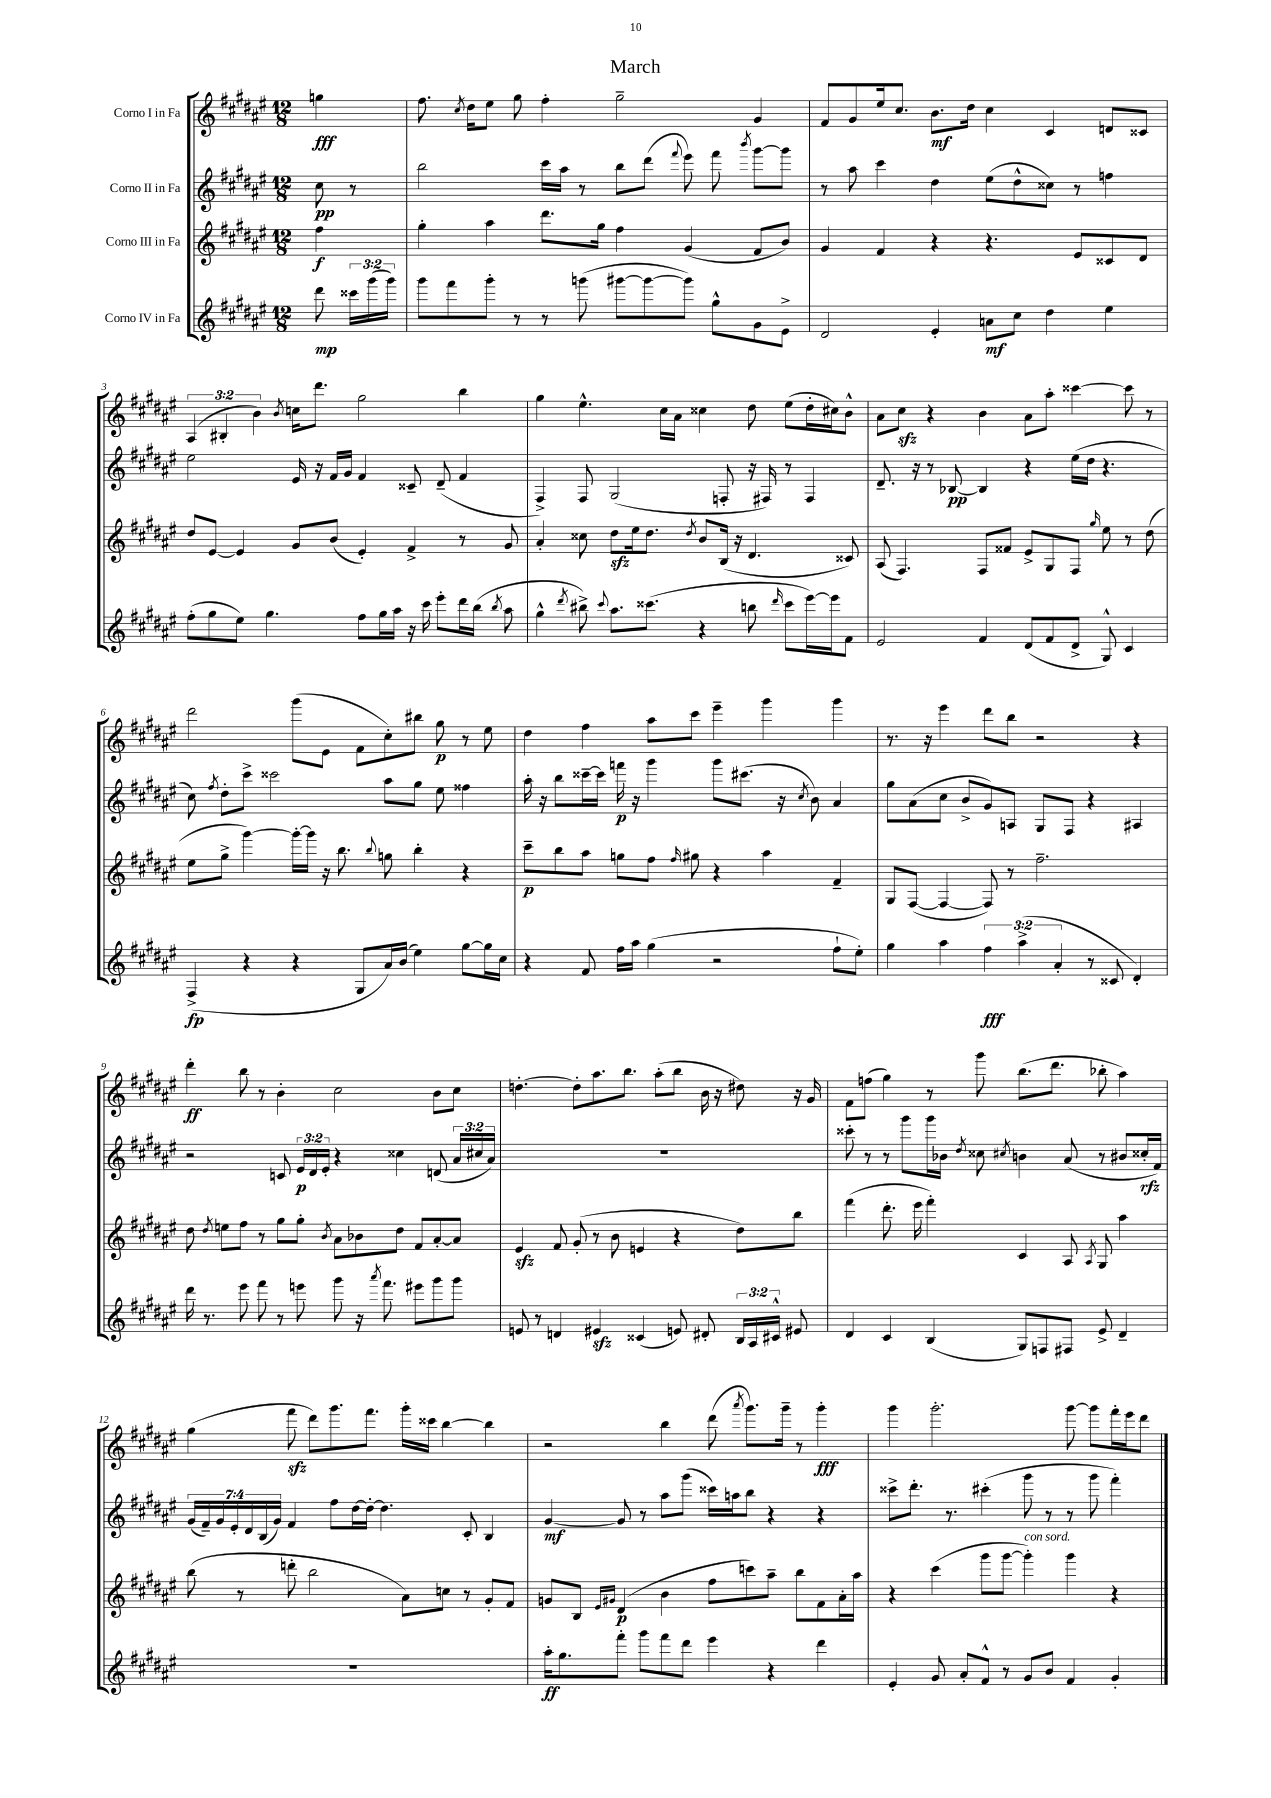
\header { title = "March" }
<<
\new StaffGroup <<
\new Staff = "s0" \with { instrumentName = "Corno I in Fa" } {
    \clef treble \key fis \major \numericTimeSignature \time 12/8 \override Staff.TupletNumber.text = #tuplet-number::calc-fraction-text \partial 4
    \autoBeamOff g''4\fff |
    fis''8. \acciaccatura { cis''8 } dis''16[ eis''8] gis''8 fis''4-. gis''2-- gis'4 |
    fis'8[ gis'8 eis''16 cis''8.] b'8.[\mf dis''16] cis''4 cis'4 d'8[ cisis'8] |
    \tuplet 3/2 { ais4( bis4-. b'4) } \acciaccatura { b'8 } c''16[ dis'''8.] gis''2 b''4 |
    gis''4 eis''4.-^ cis''16[ ais'16] cisis''4 dis''8 eis''8[( dis''16-. cis''16) b'8]-^ |
    ais'8[ cis''8]\sfz r4 b'4 ais'8[ ais''8]-. cisis'''4~ cisis'''8 r8 |
    dis'''2 gis'''8[( eis'8] fis'8[ cis''8-.) bis''8] gis''8\p r8 eis''8 |
    dis''4 fis''4 ais''8[ cis'''8] eis'''4-- gis'''4 gis'''4 |
    r8. r16 eis'''4 dis'''8[ b''8] r2 r4 |
    dis'''4-.\ff b''8 r8 b'4-. cis''2 b'8[ cis''8] |
    d''4.~-. d''8[-. ais''8. b''8.] ais''8[-.( b''8] b'16 r16 dis''8) r16 gis'16 |
    fis'8[ f''8]( gis''4) r8 gis'''8 b''8.[( dis'''8.] bes''8-. ais''4) |
    gis''4( fis'''8\sfz dis'''8[) gis'''8. fis'''8.] gis'''16[-. cisis'''16] b''4~ b''4 |
    r2 b''4 dis'''8( \acciaccatura { ais'''8 } gis'''8.[) gis'''16]-- r8 gis'''4-.\fff |
    gis'''4 gis'''2.-. gis'''8~ gis'''8[ fis'''16-. eis'''16 dis'''8] \bar "|." |
}
\new Staff = "s1" \with { instrumentName = "Corno II in Fa" } {
    \clef treble \key fis \major \numericTimeSignature \time 12/8 \override Staff.TupletNumber.text = #tuplet-number::calc-fraction-text \partial 4
    \autoBeamOff cis''8\pp r8 |
    b''2 cis'''16[ ais''16] r8 b''8[ dis'''8]( \appoggiatura { fis'''8 } eis'''8) fis'''8 \acciaccatura { b'''8 } gis'''8[~ gis'''8] |
    r8 ais''8 cis'''4 dis''4 eis''8[( dis''8-^ cisis''8]) r8 f''4 |
    eis''2 eis'16 r16 fis'16[ gis'16] fis'4 cisis'8-- dis'8--( fis'4 |
    fis4->) fis8 gis2( f8-. r16 fis16) r8 fis4 |
    dis'8.-- r16 r8 bes8~\pp bes4 r4 eis''16[( dis''16] r4. |
    cis''8) \acciaccatura { fis''8 } dis''8[-. cis'''8]-> cisis'''2 ais''8[ gis''8] eis''8 fisis''4 |
    ais''16-. r16 b''8[ cisis'''16~-- cisis'''16] f'''16\p r16 gis'''4 gis'''8[ cis'''8.]( r16 \acciaccatura { cis''8 } b'8) ais'4 |
    gis''8[ ais'8( cis''8] b'8[-> gis'8) a8] gis8[ fis8] r4 ais4 |
    r2 c'8 \tuplet 3/2 { eis'16[\p dis'16 eis'16]-. } r4 cisis''4 d'8( \tuplet 3/2 { ais'16[ cis''16 ais'16]) } |
    R1. |
    cisis'''8-. r8 r8 gis'''8[ gis'''16 bes'16] \acciaccatura { dis''8 } cisis''8 \acciaccatura { cis''8 } b'4 ais'8( r8 bis'8[ cisis''16-.\rfz fis'16]) |
    \tuplet 7/4 { gis'16[( fis'16--) gis'16 eis'16-. dis'16 b16( gis'16]) } fis'4 fis''8[ dis''16~ dis''16]~-. dis''4. cis'8-. b4 |
    gis'4~\mf gis'8 r8 ais''8[ gis'''8]( cisis'''16[) a''16 b''8] r4 r4 |
    cisis'''8[-> dis'''8.]-. r8. cis'''4-.( gis'''8 r8 r8 gis'''8 fis'''4-.) \bar "|." |
}
\new Staff = "s2" \with { instrumentName = "Corno III in Fa" } {
    \clef treble \key fis \major \numericTimeSignature \time 12/8 \partial 4
    \autoBeamOff fis''4\f |
    gis''4-. ais''4 dis'''8.[ gis''16] fis''4 gis'4( fis'8[ b'8]) |
    gis'4 fis'4 r4 r4. eis'8[ cisis'8 dis'8] |
    dis''8[ eis'8]~ eis'4 gis'8[ b'8]( eis'4-.) fis'4-> r8 gis'8 |
    ais'4-. cisis''8 dis''8[\sfz eis''16 dis''8.] \acciaccatura { dis''8 } b'8[ b16]( r16 dis'4. cisis'8) |
    ais8( fis4.) fis8[ fisis'8] eis'8[-> gis8 fis8] \grace { gis''16 } eis''8 r8 dis''8( |
    eis''8[ gis''8]-> gis'''4~) gis'''16[~-. gis'''16] r16 b''8. \appoggiatura { b''8 } g''8 b''4-. r4 |
    cis'''8[--\p b''8 ais''8] g''8[ fis''8] \grace { fis''16 } gis''8 r4 ais''4 fis'4-- |
    gis8[ fis8]~( fis4~ fis8) r8 fis''2.-- |
    dis''8 \acciaccatura { dis''8 } e''8[ fis''8] r8 gis''8[ gis''8]-. \acciaccatura { b'8 } ais'8[ bes'8 dis''8] fis'8[ ais'8~-. ais'8] |
    eis'4\sfz fis'8 gis'8-.( r8 b'8 e'4 r4 dis''8[) b''8] |
    fis'''4( dis'''8.-. eis'''16 fis'''4-.) cis'4 ais8 \acciaccatura { ais8 } gis8 ais''4 |
    b''8( r8 d'''8-. b''2 ais'8[) c''8] r8 gis'8[-. fis'8] |
    g'8[ b8] \grace { eis'16[ gis'16] } dis'4\p( b'4 fis''8[ c'''8) ais''8]-- b''8[ fis'8 ais'16-. ais''16] |
    r4 cis'''4( gis'''8[ gis'''8]~ gis'''4-.^\markup { \italic "con sord." }) gis'''4 r4 \bar "|." |
}
\new Staff = "s3" \with { instrumentName = "Corno IV in Fa" } {
    \clef treble \key fis \major \numericTimeSignature \time 12/8 \override Staff.TupletNumber.text = #tuplet-number::calc-fraction-text \partial 4
    \autoBeamOff dis'''8\mp \tuplet 3/2 { cisis'''16[ gis'''16( gis'''16]) } |
    gis'''8[ fis'''8 gis'''8]-. r8 r8 g'''8( gis'''8[~ gis'''8~ gis'''8]) gis''8[-^ gis'8 eis'8]-> |
    dis'2 eis'4-. a'8[\mf cis''8] dis''4 eis''4 |
    fis''8[-.( gis''8 eis''8]) gis''4. fis''8[ gis''16 ais''16] r16 cis'''16 eis'''8[-. dis'''16 b''16]( \acciaccatura { b''8 } ais''8 |
    gis''4-^ \acciaccatura { dis'''8 } bis''8->) \appoggiatura { cis'''8 } ais''8.[ cisis'''8.]( r4 b''8 \grace { dis'''16 } cisis'''8[ eis'''16~) eis'''16 fis'8] |
    eis'2 fis'4 dis'8[( fis'8 dis'8]-> gis8-^) cis'4 |
    fis4->\fp( r4 r4 gis8[ ais'16) b'16]( eis''4) gis''8[~ gis''16 cis''16] |
    r4 fis'8 fis''16[ ais''16] gis''4( r2 fis''8[-! eis''8]-.) |
    gis''4 ais''4 \tuplet 3/2 { fis''4\fff ais''4->( ais'4-. } r8 cisis'8 dis'4-.) |
    dis'''16 r8. eis'''8 fis'''8 r8 e'''8 gis'''8 r16 \acciaccatura { ais'''8 } fis'''8. eis'''8[ gis'''8 gis'''8] |
    e'8 r8 d'4 eis'4\sfz cisis'4( e'8) dis'8-. \tuplet 3/2 { b16[ ais16 cis'16]-^ } eis'8 |
    dis'4 cis'4 b4( gis8[) f8 fis8] eis'8-> dis'4-- |
    R1. |
    ais''16[-.\ff gis''8. fis'''8]-. gis'''8[ fis'''8 dis'''8] eis'''4 r4 dis'''4 |
    eis'4-. gis'8 ais'8[-. fis'8]-^ r8 gis'8[ b'8] fis'4 gis'4-. \bar "|." |
}
>>
>>
